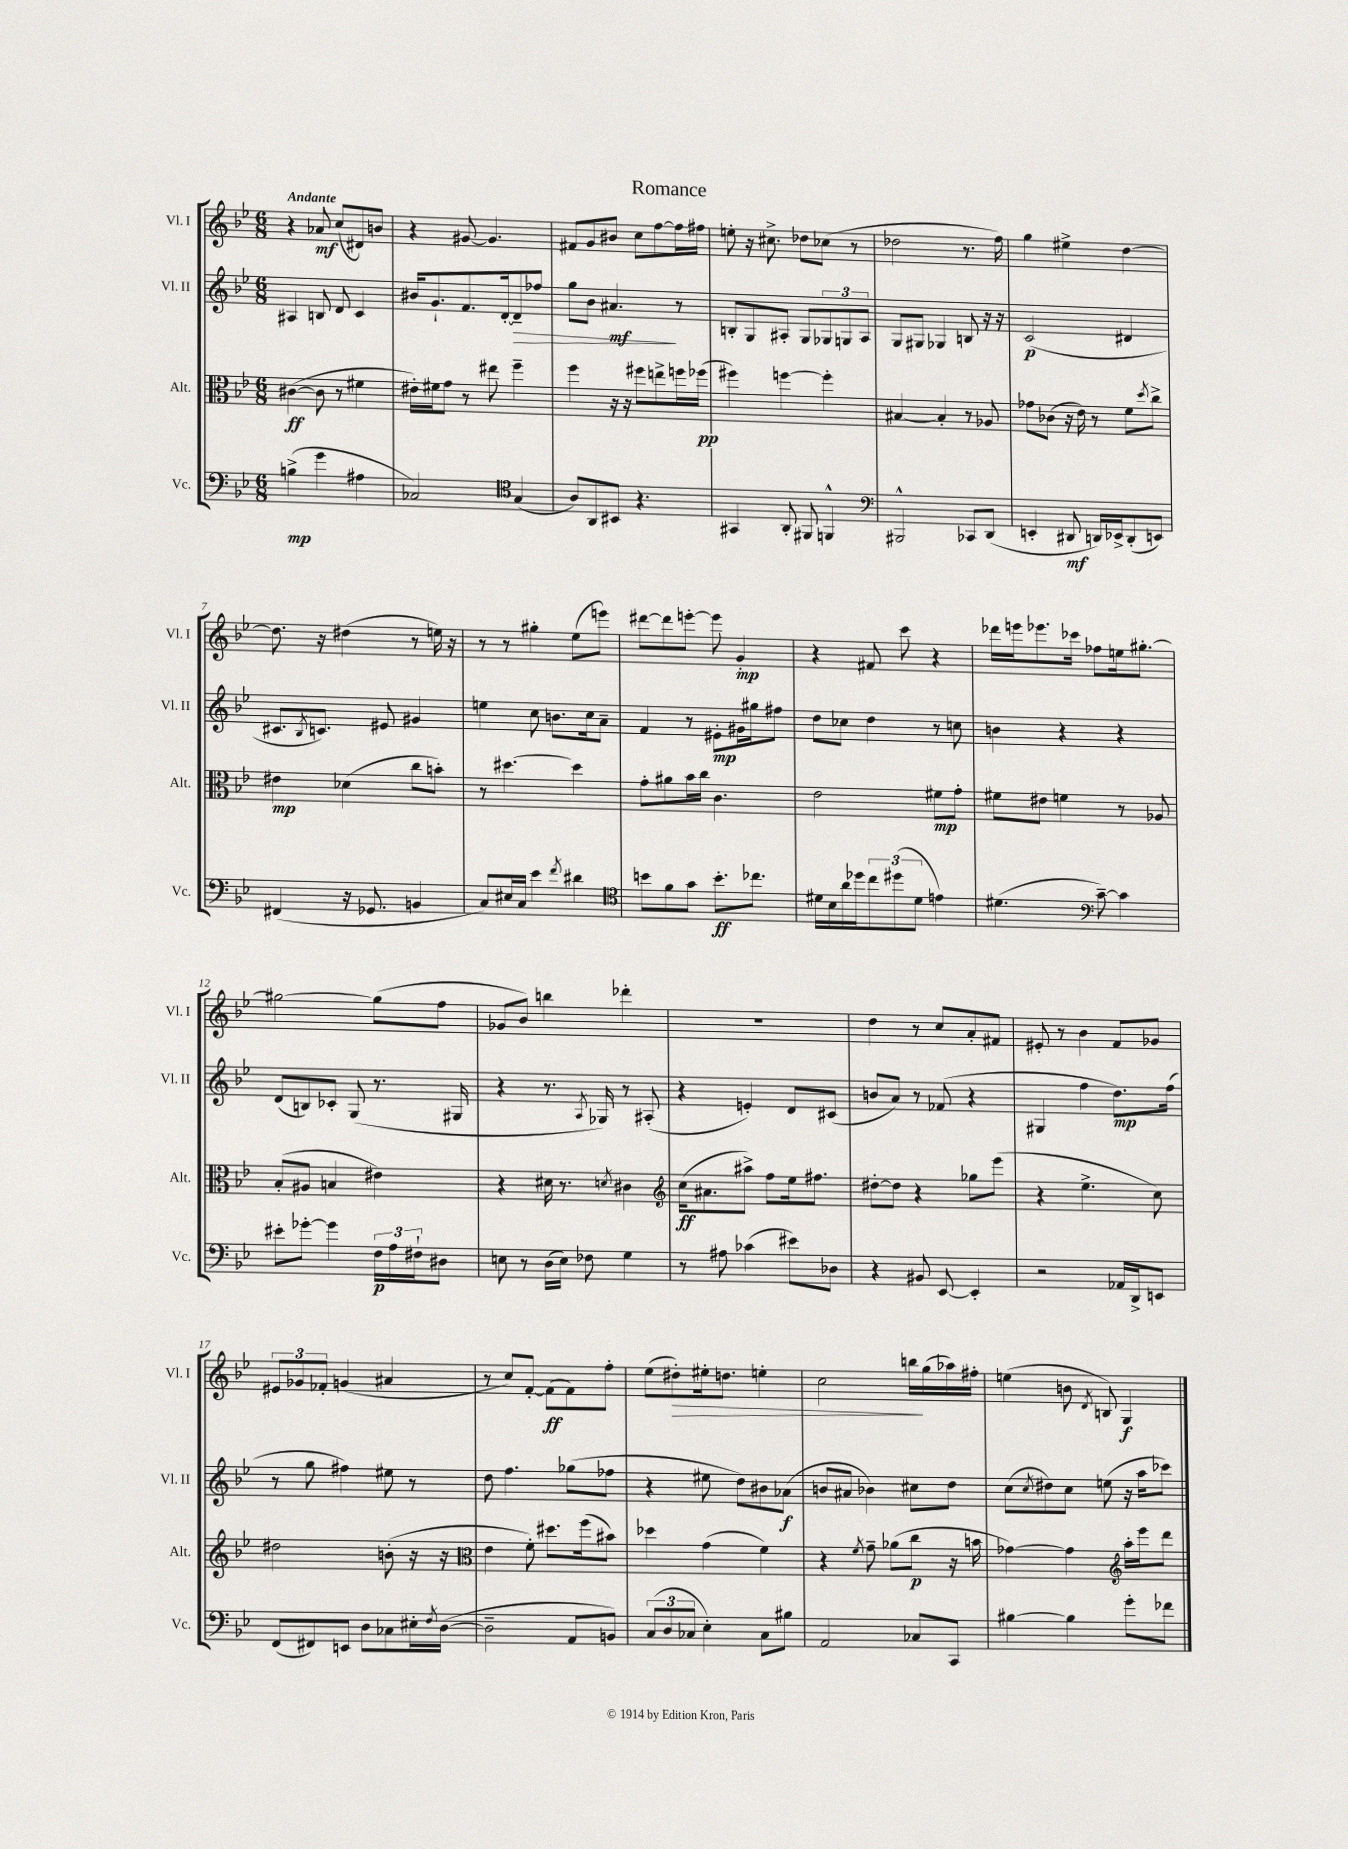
\header { title = "Romance" }
<<
\new StaffGroup <<
\new Staff = "s0" \with { instrumentName = "Vl. I" shortInstrumentName = "Vl. I" } {
    \clef treble \key bes \major \numericTimeSignature \time 6/8 \tempo "Andante"
    r4 aes'8\mf c''8( dis'8) b'8 |
    r4 gis'8~ gis'4. |
    fis'8 g'8 bis'8 c''8 f''8~ f''16 fis''16 |
    e''8-. r16 cis''8.-> des''8 ces''8( r8 |
    des''2 r8. f''16) |
    g''4 eis''4-> d''4~ |
    d''8. r16 dis''4( r8 e''16) r16 |
    r8 r8 gis''4-. ees''8( e'''8) |
    dis'''8~ dis'''8 e'''8~-. e'''8 g'4-.\mp |
    r4 fis'8 c'''8 r4 |
    des'''16 e'''16 ees'''8. ces'''16 fes''8 e''16 gis''8.~-. |
    gis''2~ gis''8( f''8 |
    ges'8 bes'8) b''4 des'''4-. |
    R2. |
    d''4 r8 c''8 a'8-. fis'8 |
    eis'8-. r8 bes'4 f'8 ges'8 |
    \tuplet 3/2 { eis'8 ges'8 fes'8-. } g'4( ais'4 |
    r8 c''8) f'8~-. f'8\ff( f'8) f''8-. |
    ees''8( dis''8-.\>) eis''16-. d''8. e''4-. |
    c''2 b''16\! g''16( aes''16) fis''16-. |
    e''4( b'8 \acciaccatura { d'8 } b8) g4\f \bar "|." |
}
\new Staff = "s1" \with { instrumentName = "Vl. II" shortInstrumentName = "Vl. II" } {
    \clef treble \key bes \major \numericTimeSignature \time 6/8
    ais4 b8 d'8 c'4 |
    bis'16 g'8.-! f'8. d'16~-. d'8--\> fes''8 |
    g''8 bes'8 ais'4.\mf\! r8 |
    b8-. g8 ais8-. g8 \tuplet 3/2 { ges8 g8 ais8 } |
    g8 gis8 ges4 b8 r16 r16 |
    c'2\p( dis'4 |
    cis'8. \acciaccatura { bes8 } c'8.) eis'8 gis'4 |
    e''4 c''8 b'8. c''16 a'8-- |
    f'4 r8 eis'8-.\mp gis'16 gis''16 fis''8 |
    d''8 ces''8 d''4 r8 c''8 |
    b'4 r4 r4 |
    d'8( b8) ces'8-. g8( r8. gis16 |
    r4 r8. \acciaccatura { a8 } ges16) r8 ais8-.( |
    r4 e'4-.) d'8 cis'8( |
    b'8 a'8) r8 fes'8( r4 |
    gis4 f''4 d''8.\mp) f''16( |
    r8 g''8 fis''4) eis''8 r8 |
    d''8 f''4. ges''8( fes''8 |
    r4 eis''8 d''8) bis'8 aes'8\f( |
    b'8 ais'8 bes'4) cis''8 d''8 |
    c''8( \acciaccatura { c''8 } dis''8) c''8 e''8( r16 a''16 ces'''8) \bar "|." |
}
\new Staff = "s2" \with { instrumentName = "Alt." shortInstrumentName = "Alt." } {
    \clef alto \key bes \major \numericTimeSignature \time 6/8
    cis'4~\ff( cis'8 r8 fis'4 |
    eis'16-.) fis'16 g'8 r8 eis''8 f''4-- |
    f''4 r16 r16 fis''8 e''8-> f''16 fes''16\pp( |
    fis''4) f''4~ f''4-. |
    bis4~ bis4-. r8 aes8 |
    ges'8 ces'8( r16 ees'16) r8 f'8 \acciaccatura { d''8 } c''8-> |
    eis'4\mp des'4( c''8 b'8-.) |
    r8 dis''4.~ dis''4 |
    g'8-. ais'8 bes'16 c''16 c'4. |
    ees'2 fis'8\mp g'8-. |
    fis'8 eis'8 f'4 r8 aes8 |
    bes8-.( ais8 b4 eis'4) |
    r4 dis'16 r8. \acciaccatura { d'8 } cis'4 |
    \clef treble c''16\ff( ais'8. ais''8->) f''8 ees''16 fis''8. |
    dis''8~-. dis''8 r4 ges''8 ees'''8( |
    r4 ees''4.-> c''8) |
    dis''2 b'8-.( r16 r16 |
    \clef alto ees'4 f'8-.) dis''8. f''16( bis'8) |
    des''4 g'4( f'4) |
    r4 \acciaccatura { f'8 } g'8-- aes'8( c''8\p r16 b'16 |
    ges'4~) ges'4 \clef treble a''16-. ees'''16 d'''8 \bar "|." |
}
\new Staff = "s3" \with { instrumentName = "Vc." shortInstrumentName = "Vc." } {
    \clef bass \key bes \major \numericTimeSignature \time 6/8
    b4->\mp( g'4 ais4 |
    ces2) \clef tenor g4( |
    a8) a,8 bis,8 r4. |
    gis,4 a,8-. fis,8 f,4-^ |
    \clef bass bis,,2-^ ces,8 d,8( |
    e,4-. dis,8\mf d,16) ees,16-> d,8-.( e,8) |
    fis,4( r16 ges,8. b,4 |
    c8) eis16 c16 ees'4 \acciaccatura { f'8 } dis'4 |
    \clef tenor b'8 f'8 g'8 b'8.-.\ff ces''8. |
    dis'16 bes16 a'16 des''16 \tuplet 3/2 { c''8 dis''8( dis'8 } e'4) |
    dis'4.( \clef bass c'8~--) c'4 |
    eis'8-. ges'8~-. ges'4 \tuplet 3/2 { f16\p a16 fis16-! } dis8 |
    e8 r8 d16( e16) fes8 g4 |
    r8 ais8 ces'4( eis'8) des8 |
    r4 bis,8 ees,8~ ees,4-. |
    r2 aes,16 d,16-> e,8 |
    f,8( fis,8) e,8 d8 ces8 eis16-. \acciaccatura { f8 } d16~( |
    d2-- a,8 b,8) |
    \tuplet 3/2 { c8( d8 ces8 } ees4-.) ces8 bis8 |
    a,2 ces8 c,8 |
    bis4~ bis4 g'8-. fes'8 \bar "|." |
}
>>
>>
